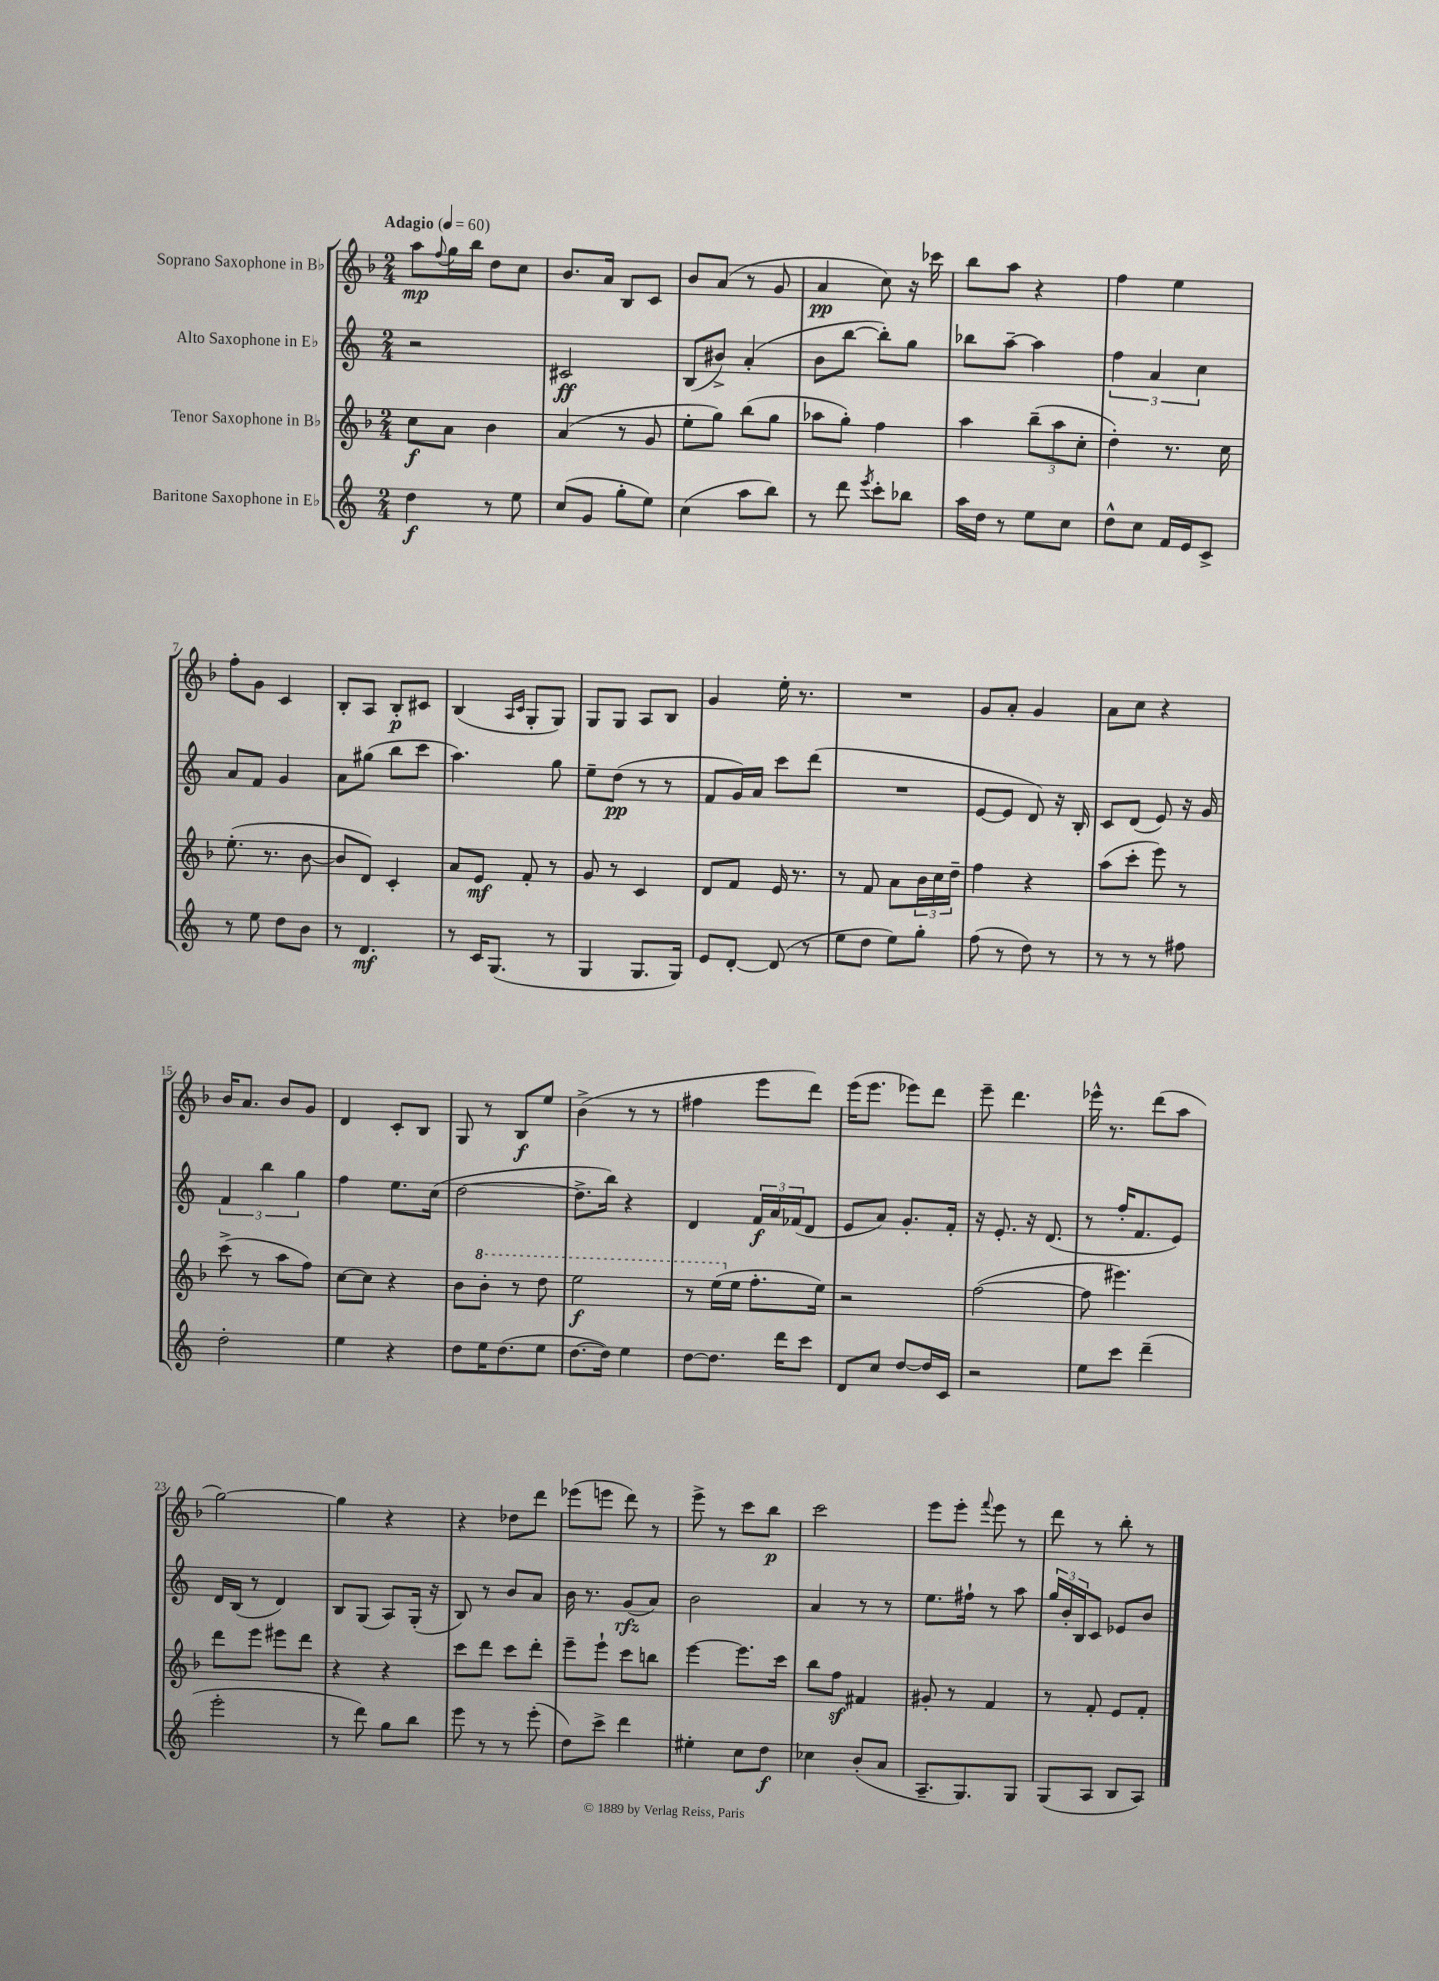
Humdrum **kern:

**kern	**dynam	**kern	**dynam	**kern	**dynam	**kern	**dynam
*part4	*part4	*part3	*part3	*part2	*part2	*part1	*part1
*staff4	*staff4	*staff3	*staff3	*staff2	*staff2	*staff1	*staff1
*I"Baritone Saxophone in E♭	*	*I"Tenor Saxophone in B♭	*	*I"Alto Saxophone in E♭	*	*I"Soprano Saxophone in B♭	*
*clefG2	*	*clefG2	*	*clefG2	*	*clefG2	*
*k[]	*	*k[b-]	*	*k[]	*	*k[b-]	*
*M2/4	*	*M2/4	*	*M2/4	*	*M2/4	*
*MM60	*	*MM60	*	*MM60	*	*MM60	*
=1	=1	=1	=1	=1	=1	=1	=1
!	!	!	!	!	!	!LO:TX:a:B:t=Adagio	!
4dd\	f	8cc\L	f	2r	.	8aa\L	mp
.	.	.	.	.	.	8qqff/	.
.	.	8a\J	.	.	.	16gg\L	.
.	.	.	.	.	.	16bb-\JJ	.
8r	.	4b-\	.	.	.	8dd\L	.
8ee\	.	.	.	.	.	8cc\J	.
=2	=2	=2	=2	=2	=2	=2	=2
(8cc/L	.	(4a/	.	2c#X/	ff	8.b-/L	.
8g/J	.	.	.	.	.	.	.
.	.	.	.	.	.	16a/Jk	.
8gg'\L	.	8r	.	.	.	8B-/L	.
8ee\J)	.	8g/	.	.	.	8c/J	.
=3	=3	=3	=3	=3	=3	=3	=3
(4cc\	.	8ee'\L	.	(8B/L	.	8b-/L	.
.	.	8gg\J)	.	8b#X^/J)	.	(8a/J	.
8aa\L	.	(8bb-\L	.	(4a'/	.	8r	.
8bb\J)	.	8gg\J	.	.	.	8g/	.
=4	=4	=4	=4	=4	=4	=4	=4
8r	.	8aa-X\L	.	8b\L	.	4a/	pp
8ddd\	.	8gg'\J)	.	[8bb\J	.	.	.
8qeee/	.	.	.	.	.	.	.
8ccc'\L	.	4ff\	.	8bb'\L])	.	8cc\)	.
8bb-X\J	.	.	.	8gg\J	.	16r	.
.	.	.	.	.	.	16ccc-X\	.
=5	=5	=5	=5	=5	=5	=5	=5
16aa\LL	.	4aa\	.	8bb-X\L	.	8bb-\L	.
16dd\JJ	.	.	.	.	.	.	.
8r	.	.	.	[8aa~\J	.	8aa\J	.
8ee\L	.	(12bb-~\L	.	4aa\]	.	4r	.
.	.	12aa\	.	.	.	.	.
8cc\J	.	.	.	.	.	.	.
.	.	12cc'\J	.	.	.	.	.
=6	=6	=6	=6	=6	=6	=6	=6
8dd^^\L	.	4dd'\)	.	6ff\	.	4ff\	.
8cc\J	.	.	.	.	.	.	.
.	.	.	.	6a/	.	.	.
16f/LL	.	8.r	.	.	.	4ee\	.
16e/J	.	.	.	.	.	.	.
.	.	.	.	6cc\	.	.	.
8c^/J	.	.	.	.	.	.	.
.	.	16cc\	.	.	.	.	.
!!LO:LB:g=z
=7	=7	=7	=7	=7	=7	=7	=7
8r	.	(8.ee'\	.	8a/L	.	8ff'\L	.
8ee\	.	.	.	8f/J	.	8g\J	.
.	.	8.r	.	.	.	.	.
8dd\L	.	.	.	4g/	.	4c/	.
8b\J	.	[8b-\	.	.	.	.	.
=8	=8	=8	=8	=8	=8	=8	=8
8r	.	8b-/L]	.	8a\L	.	8B-'/L	.
4.d/	mf	8d/J)	.	(8gg#X\J	.	8A/J	.
.	.	4c'/	.	8bb\L	.	8B-'/L	p
.	.	.	.	8ccc\J	.	8c#X/J	.
=9	=9	=9	=9	=9	=9	=9	=9
8r	.	8a/L	.	4.aa\)	.	(4B-/	.
16c/KL	.	8e/J	mf	.	.	.	.
(8.G/J	.	.	.	.	.	.	.
.	.	.	.	.	.	16qqA/LL	.
.	.	.	.	.	.	16qqc/JJ	.
.	.	8f'/	.	.	.	8G'/L	.
8r	.	8r	.	8gg\	.	8G/J)	.
=10	=10	=10	=10	=10	=10	=10	=10
4G/	.	8g/	.	8ee~\L	.	8G/L	.
.	.	8r	.	(8dd\J	pp	8G/J	.
8.G/L	.	4c/	.	8r	.	8A/L	.
.	.	.	.	8r	.	8B-/J	.
16G/Jk)	.	.	.	.	.	.	.
=11	=11	=11	=11	=11	=11	=11	=11
8e/L	.	8d/L	.	8f/L	.	4g/	.
[8d'/J	.	8f/J	.	16g/L)	.	.	.
.	.	.	.	16a/JJ	.	.	.
(8d/]	.	16e/	.	8ccc\L	.	16ee'\	.
.	.	8.r	.	.	.	8.r	.
8r	.	.	.	(8ddd\J	.	.	.
=12	=12	=12	=12	=12	=12	=12	=12
8ee\L	.	8r	.	2r	.	2r	.
8dd\J	.	8f/	.	.	.	.	.
8ee\L)	.	8a\L	.	.	.	.	.
8gg'\J	.	24b-\L	.	.	.	.	.
.	.	24cc\	.	.	.	.	.
.	.	24dd~\JJ	.	.	.	.	.
=13	=13	=13	=13	=13	=13	=13	=13
(8ff\	.	4ff\	.	[8e/L	.	8g/L	.
8r	.	.	.	8e/J]	.	8a'/J	.
8dd\)	.	4r	.	8d/)	.	4g/	.
8r	.	.	.	16r	.	.	.
.	.	.	.	16B'/	.	.	.
=14	=14	=14	=14	=14	=14	=14	=14
8r	.	(8aa\L	.	8c/L	.	8a\L	.
8r	.	8ccc'\J	.	(8d/J	.	8cc\J	.
8r	.	8eee\)	.	8e/)	.	4r	.
8ff#X\	.	8r	.	16r	.	.	.
.	.	.	.	16g/	.	.	.
!!LO:LB:g=z
=15	=15	=15	=15	=15	=15	=15	=15
2dd'\	.	(8ccc^\	.	6f/	.	16b-/KL	.
.	.	.	.	.	.	8.a/J	.
.	.	8r	.	.	.	.	.
.	.	.	.	6bb\	.	.	.
.	.	8aa\L	.	.	.	8b-/L	.
.	.	.	.	6gg\	.	.	.
.	.	8ff\J)	.	.	.	8g/J	.
=16	=16	=16	=16	=16	=16	=16	=16
4ee\	.	[8cc\L	.	4ff\	.	4d/	.
.	.	8cc\J]	.	.	.	.	.
4r	.	4r	.	8.ee\L	.	8c'/L	.
.	.	.	.	.	.	8B-/J	.
.	.	.	.	(16cc\Jk	.	.	.
=17	=17	=17	=17	=17	=17	=17	=17
8dd\L	.	8b-\L	.	[2dd\	.	8G/	.
*	*	*8va	*	*	*	*	*
16ee\K	.	8bb-'\J	.	.	.	8r	.
(8.dd\	.	.	.	.	.	.	.
.	.	8r	.	.	.	8B-/L	f
8ee\J	.	8ddd\	.	.	.	8ee/J	.
=18	=18	=18	=18	=18	=18	=18	=18
[8.dd\L	.	2eee\	f	8.dd^\L]	.	(4b-^\	.
16dd\Jk])	.	.	.	16bb\Jk)	.	.	.
4ee\	.	.	.	4r	.	8r	.
.	.	.	.	.	.	8r	.
=19	=19	=19	=19	=19	=19	=19	=19
[8dd\L	.	8r	.	4d/	.	4ff#X\	.
8.dd\J]	.	(16eee\LL	.	.	.	.	.
*	*	*X8va	*	*	*	*	*
.	.	16ee\JJ	.	.	.	.	.
.	.	8.ff'\L	.	24f/LL	f	8eee\L	.
.	.	.	.	24a/	.	.	.
16ddd\KL	.	.	.	.	.	.	.
.	.	.	.	(24f-X/J	.	.	.
8ccc\J	.	.	.	8d/J	.	8ddd\J)	.
.	.	16ee\Jk)	.	.	.	.	.
=20	=20	=20	=20	=20	=20	=20	=20
8d/L	.	2r	.	8e/L	.	(16eee\KL	.
.	.	.	.	.	.	8.eee\J	.
8cc/J	.	.	.	8a/J)	.	.	.
[8dd/L	.	.	.	8.g'/L	.	8eee-X\L)	.
16dd/L]	.	.	.	.	.	8ddd\J	.
16c/JJ	.	.	.	16f'/Jk	.	.	.
=21	=21	=21	=21	=21	=21	=21	=21
2r	.	([2ff\	.	16r	.	8eee~\	.
.	.	.	.	8.e'/	.	.	.
.	.	.	.	.	.	4.ddd\	.
.	.	.	.	16r	.	.	.
.	.	.	.	(8.d/	.	.	.
=22	=22	=22	=22	=22	=22	=22	=22
8ee\L	.	8ff\]	.	8r	.	16eee-X^^\	.
.	.	.	.	.	.	8.r	.
8ccc\J	.	4.eee#X\)	.	16ff'/KL	.	.	.
.	.	.	.	8.f/	.	.	.
(4ddd~\	.	.	.	.	.	(8ddd\L	.
.	.	.	.	8e/J)	.	8aa\J	.
!!LO:LB:g=z
=23	=23	=23	=23	=23	=23	=23	=23
2eee'\	.	8ddd\L	.	16d/LL	.	[2gg\)	.
.	.	.	.	(16B/JJ	.	.	.
.	.	8eee\J	.	8r	.	.	.
.	.	8eee#X\L	.	4d/)	.	.	.
.	.	8ddd\J	.	.	.	.	.
=24	=24	=24	=24	=24	=24	=24	=24
8r	.	4r	.	8B/L	.	4gg\]	.
8ddd\)	.	.	.	(8G/J	.	.	.
8gg\L	.	4r	.	8A/L)	.	4r	.
8bb\J	.	.	.	(16G'/Jk	.	.	.
.	.	.	.	16r	.	.	.
=25	=25	=25	=25	=25	=25	=25	=25
8eee\	.	8ccc\L	.	8B/)	.	4r	.
8r	.	8ddd\J	.	8r	.	.	.
8r	.	8ccc\L	.	8b/L	.	8dd-X\L	.
(8eee'\	.	8ddd'\J	.	8a/J	.	8ddd\J	.
=26	=26	=26	=26	=26	=26	=26	=26
8dd\L)	.	8eee~\L	.	16b\	.	(8eee-X\L	.
.	.	.	.	8.r	.	.	.
8ccc^\J	.	8eee`\J	.	.	.	8eeen\J	.
4ddd\	.	8ccc\L	.	(8g/L	rfz	8ddd\)	.
.	.	8bbn\J	.	8a/J)	.	8r	.
=27	=27	=27	=27	=27	=27	=27	=27
4ee#X'\	.	[4eee\	.	2b\	.	8eee^\	.
.	.	.	.	.	.	8r	.
8cc\L	.	8.eee\L]	.	.	.	8ccc\L	.
8dd\J	f	.	.	.	.	8bb-\J	p
.	.	16ccc\Jk	.	.	.	.	.
=28	=28	=28	=28	=28	=28	=28	=28
4cc-X\	.	8bb-\L	.	4a/	.	2ccc\	.
.	.	8ffz\J	.	.	.	.	.
(8b'/L	.	4f#X/	.	8r	.	.	.
8a/J	.	.	.	8r	.	.	.
=29	=29	=29	=29	=29	=29	=29	=29
8.A~/L	.	8g#X'/	.	8.ee\L	.	8eee\L	.
.	.	8r	.	.	.	8eee'\J	.
8.G/)	.	.	.	16ff#X`\Jk	.	.	.
.	.	.	.	.	.	8qqfff/	.
.	.	4f/	.	8r	.	8eee\	.
8G/J	.	.	.	8aa\	.	8r	.
=30	=30	=30	=30	=30	=30	=30	=30
(8G/L	.	8r	.	24gg/LL	.	8ddd\	.
.	.	.	.	24b'/	.	.	.
.	.	.	.	24B/J	.	.	.
8A/J	.	8f'/	.	8c/J	.	8r	.
8B/L	.	8e/L	.	8e-X/L	.	8bb-'\	.
8A/J)	.	8f'/J	.	8b/J	.	8r	.
==	==	==	==	==	==	==	==
*-	*-	*-	*-	*-	*-	*-	*-
